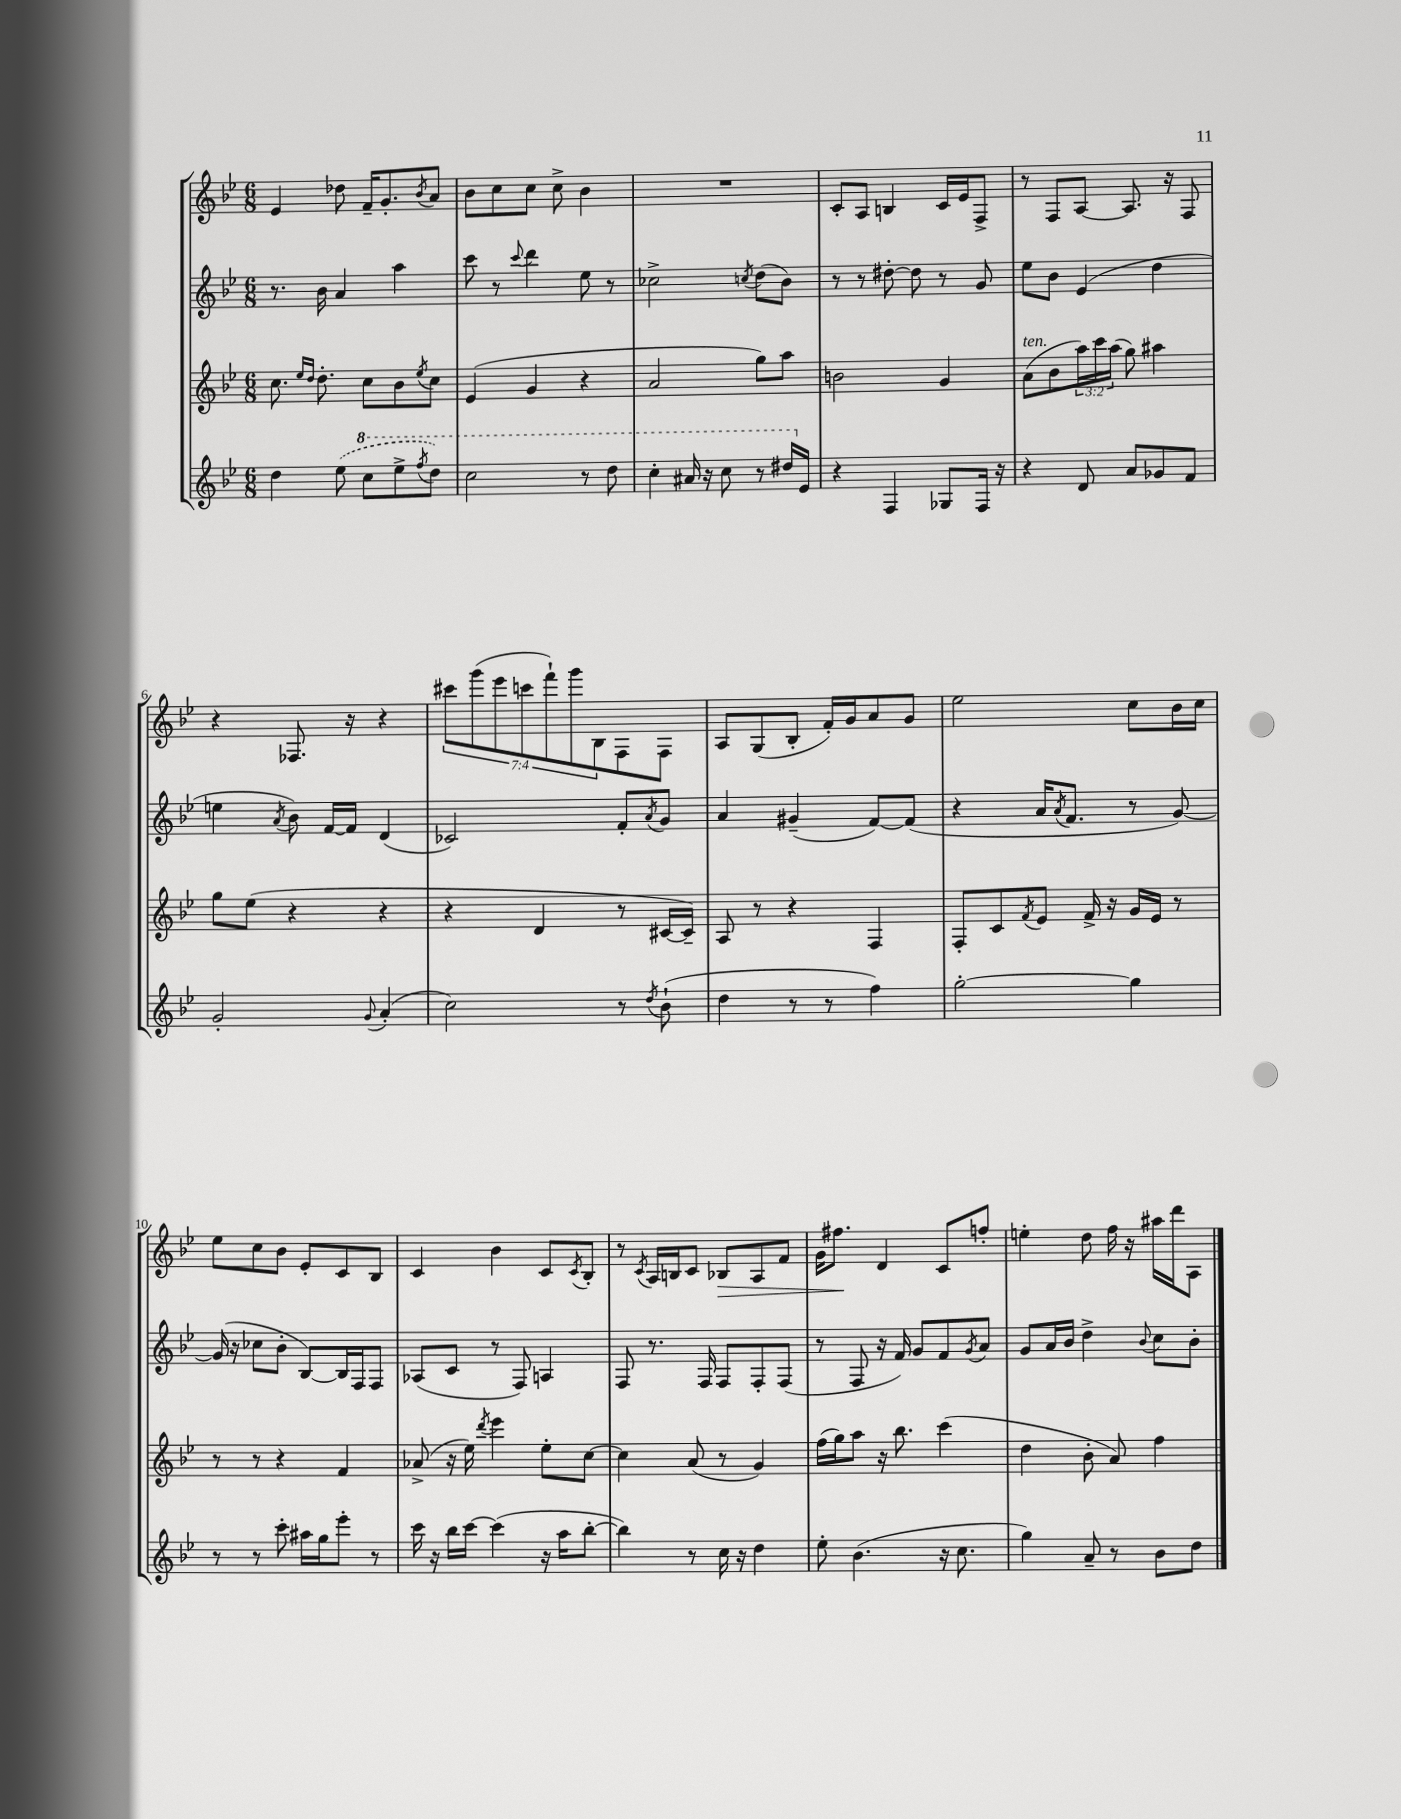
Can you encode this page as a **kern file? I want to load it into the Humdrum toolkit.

**kern	**kern	**kern	**kern
*staff4	*staff3	*staff2	*staff1
*clefG2	*clefG2	*clefG2	*clefG2
*k[b-e-]	*k[b-e-]	*k[b-e-]	*k[b-e-]
*M6/8	*M6/8	*M6/8	*M6/8
4dd	8.cc	8.r	4e-
.	16qqee-	.	.
.	16qqdd	.	.
.	8.dd'	16b-	.
(8ee-	.	4a	8dd-
8ccc	8cc	.	16f~
.	.	.	8.g'
8eee-^	8b-	4aa	.
8qfff	8qee-	.	8qb-
8ddd)	8cc	.	8a
=	=	=	=
2ccc	(4e-	8ccc	8b-
.	.	8r	8cc
.	.	8qqccc	.
.	4g	4ddd	8cc
.	.	.	8cc^
8r	4r	8ee-	4b-
8ddd	.	8r	.
=	=	=	=
4ccc'	2a	2cc-^	2.r
16aa#	.	.	.
16r	.	.	.
8ccc	.	.	.
.	.	8qcc	.
8r	8gg)	(8dd	.
16ddd#	8aa	8b-)	.
16e-	.	.	.
=	=	=	=
4r	2b	8r	8c'
.	.	8r	8A
4F	.	[8dd#'	4B
.	.	8dd#]	.
8G-	4g	8r	16c
.	.	.	16e-
16F	.	8g	8F^
16r	.	.	.
=	=	=	=
4r	(8a	8ee-	8r
.	8b-	8b-	8F
8d	24aa)	(4e-	[8A
.	24ccc	.	.
.	(24aa	.	.
8a	8gg)	.	8.A]
8g-	4aa#	4dd	.
.	.	.	16r
8f	.	.	8F
=	=	=	=
2g'	8gg	4ee	4r
.	(8ee-	.	.
.	.	8qa	.
.	4r	8b-)	8.F-
.	.	[16f	.
.	.	16f]	16r
8qqg	.	.	.
(4a'	4r	(4d	4r
=	=	=	=
2cc)	4r	2c-)	14ccc#
.	.	.	(14ggg
.	.	.	14eee-
.	.	.	14ccc
.	4d	.	.
.	.	.	14fff`)
.	.	.	14ggg
.	.	.	14B-
8r	8r	8f'	8F
8qdd	.	8qa	.
(8b-`	[16c#	8g	8F
.	16c#~])	.	.
=	=	=	=
4dd	8A	4a	8A
.	8r	.	(8G
8r	4r	(4g#~	8B-'
8r	.	.	16f')
.	.	.	16g
4ff)	4F	[8f)	8a
.	.	(8f]	8g
=	=	=	=
[2gg'	8F'	4r	2ee-
.	8c	.	.
.	8qf	.	.
.	8e-	16a	.
.	.	8qa	.
.	.	8.f	.
.	16f^	.	.
.	16r	.	.
4gg]	16g	8r	8cc
.	16e-	.	.
.	8r	[8g)	16b-
.	.	.	16cc
=	=	=	=
8r	8r	(16g]	8ee-
.	.	16r	.
8r	8r	8cc-	8cc
8ccc'	4r	8b-'	8b-
16aa#	.	[8B-)	8e-'
16gg	.	.	.
8eee-'	4f	16B-]	8c
.	.	16F	.
8r	.	8F	8B-
=	=	=	=
16ccc	(8a-^	(8A-	4c
16r	.	.	.
16bb-	16r	8c	.
[16ccc	16ee-)	.	.
.	8qddd	.	.
(4ccc]	4eee-	8r	4b-
.	.	8F)	.
16r	8ee-'	4A	8c
16aa	.	.	.
.	.	.	8qc
[8bb-'	[8cc	.	8B-'
=	=	=	=
4bb-])	4cc]	8F	8r
.	.	.	8qc
.	.	8.r	16A
.	.	.	16B
8r	(8a	.	8c
.	.	16F	.
16cc	8r	8F	8B-
16r	.	.	.
4dd	4g)	8F'	8A
.	.	(8F	8f
=	=	=	=
8ee-'	(16ff	8r	16g
.	16gg)	.	8.ff#
(4.b-	8aa	8F	.
.	16r	16r	4d
.	8.bb-	16f)	.
.	.	8g	.
16r	(4ccc	8f	8c
8.cc	.	.	.
.	.	8qg	.
.	.	8a	8ff'
=	=	=	=
4gg)	4dd	8g	4ee'
.	.	16a	.
.	.	16b-	.
8a~	8b-'	4dd^	8dd
8r	8a)	.	16ff
.	.	.	16r
.	.	8qqb-	.
8b-	4ff	8cc	16aa#
.	.	.	16ddd
8dd	.	8b-'	8A
==	==	==	==
*-	*-	*-	*-
